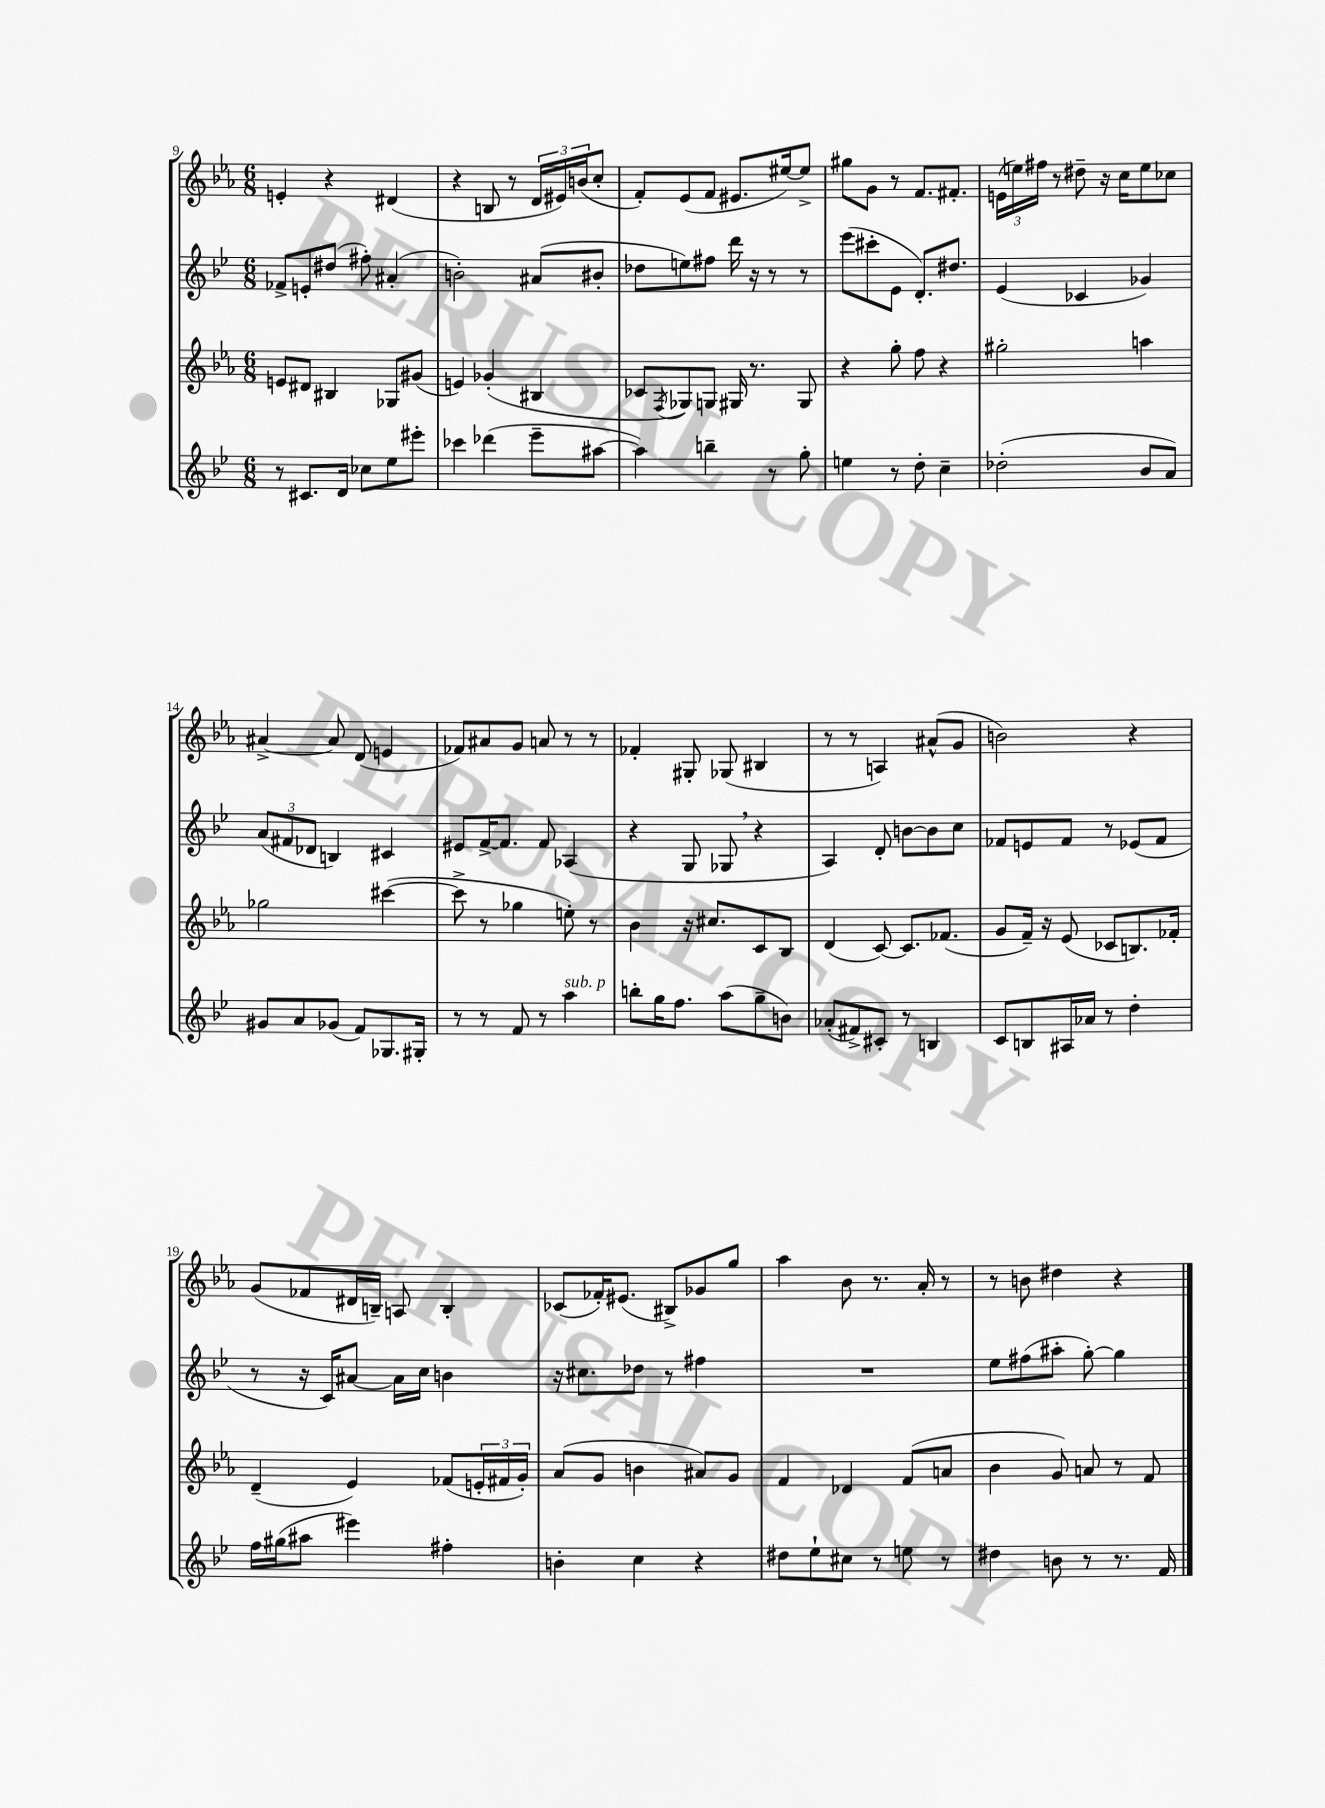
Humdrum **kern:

**kern	**kern	**kern	**kern
*staff4	*staff3	*staff2	*staff1
*clefG2	*clefG2	*clefG2	*clefG2
*k[b-e-]	*k[b-e-a-]	*k[b-e-]	*k[b-e-a-]
*M6/8	*M6/8	*M6/8	*M6/8
8r	8e	8f-^	4e'
8.c#	8d#	8e'	.
.	4B#	(8dd#	4r
16d	.	.	.
8cc-	.	8ff#')	.
8ee-	8G-	(4a#'	(4d#
8eee#'	(8g#	.	.
=	=	=	=
4ccc-	4e)	2b')	4r
(4ddd-	(4g-'	.	8B
.	.	.	8r
8eee-~	4B#	(8a#	24d
.	.	.	24e#)
.	.	.	(24b
[8aa#	.	8b#'	8cc'
=	=	=	=
4aa#])	8c-	8dd-	8f')
.	8qF	.	.
.	8G-)	8ee)	(8e-
4bb~	8G	8ff#	8f
.	16G#	16ddd	8.e#
.	8.r	16r	.
8r	.	8r	.
.	.	.	[16ee#)
8gg'	8G#	8r	8ee#^]
=	=	=	=
4ee	4r	(8eee-	8gg#
.	.	8ccc#'	8g
8r	8gg'	8e-	8r
8dd'	8ff	8.d')	8.f
4cc~	4r	.	.
.	.	8.dd#	8.f#'
=	=	=	=
(2dd-'	2gg#'	(4e-	(24e
.	.	.	24ee)
.	.	.	24ff#
.	.	.	8r
.	.	4c-	8dd#~
.	.	.	16r
.	.	.	16cc
8b-	4aa	4g-)	8ee
8a)	.	.	8cc-
=	=	=	=
8g#	2gg-	(12a	[4a#^
.	.	12f#	.
8a	.	.	.
.	.	12d-	.
(8g-	.	4B)	8a#]
8f)	.	.	(8d
8.G-	([4ccc#	4c#	4e
16G#'	.	.	.
=	=	=	=
8r	8ccc#^]	8e#	8f-)
8r	8r	[16f^	8a#
.	.	8.f]	.
8f	4gg-	.	8g
8r	.	8f	8a
4aa	8ee')	(4A-	8r
.	8r	.	8r
=	=	=	=
8bb'	4b-	4r	4f-'
16gg	.	.	.
8.ff	.	.	.
.	16r	8G	8G#'
.	8.cc#	.	.
(8aa	.	8G-	(8G-
8gg~	8c	4r	4B#
8b)	8B-	.	.
=	=	=	=
(8a-'	(4d	4A)	8r
8f#^)	.	.	8r
8c#'	[8c)	8d'	4A)
8r	8.c]	[8b	.
4B	.	8b]	(8a#^^
.	(8.f-	.	.
.	.	8cc	8g
=	=	=	=
8c	8g	8f-	2b)
8B	16f~)	8e	.
.	16r	.	.
16A#	(8e-	8f-	.
16a-	.	.	.
8r	8c-	8r	.
4dd'	8.B)	(8e-	4r
.	.	8f-	.
.	16f-'	.	.
=	=	=	=
16ff	(4d~	8r	(8g
(16gg#	.	.	.
8aa#	.	16r	8f-
.	.	16c)	.
4eee#)	4e-)	[8a#	16d#
.	.	.	16B~)
.	.	16a#]	8A
.	.	16cc	.
4ff#'	(8f-	4b	4B'
.	24e'	.	.
.	24f#	.	.
.	24g')	.	.
=	=	=	=
4b'	(8a-	16r	(8c-
.	.	8.cc#	.
.	8g	.	16f-')
.	.	.	(8.e#
4cc	4b	8dd-	.
.	.	8r	8B#^)
4r	8a#)	4ff#	8g-
.	8g	.	8gg
=	=	=	=
8dd#	4f	2.r	4aa-
8ee-`	.	.	.
8cc#	4d-	.	8b-
8r	.	.	8.r
8ee	(8f	.	.
.	.	.	16a-'
8r	8a	.	8r
=	=	=	=
4dd#	4b-	8ee-	8r
.	.	(8ff#	8b
8b	8g)	8aa#'	4dd#
8r	8a	[8gg')	.
8.r	8r	4gg]	4r
.	8f	.	.
16f	.	.	.
==	==	==	==
*-	*-	*-	*-
